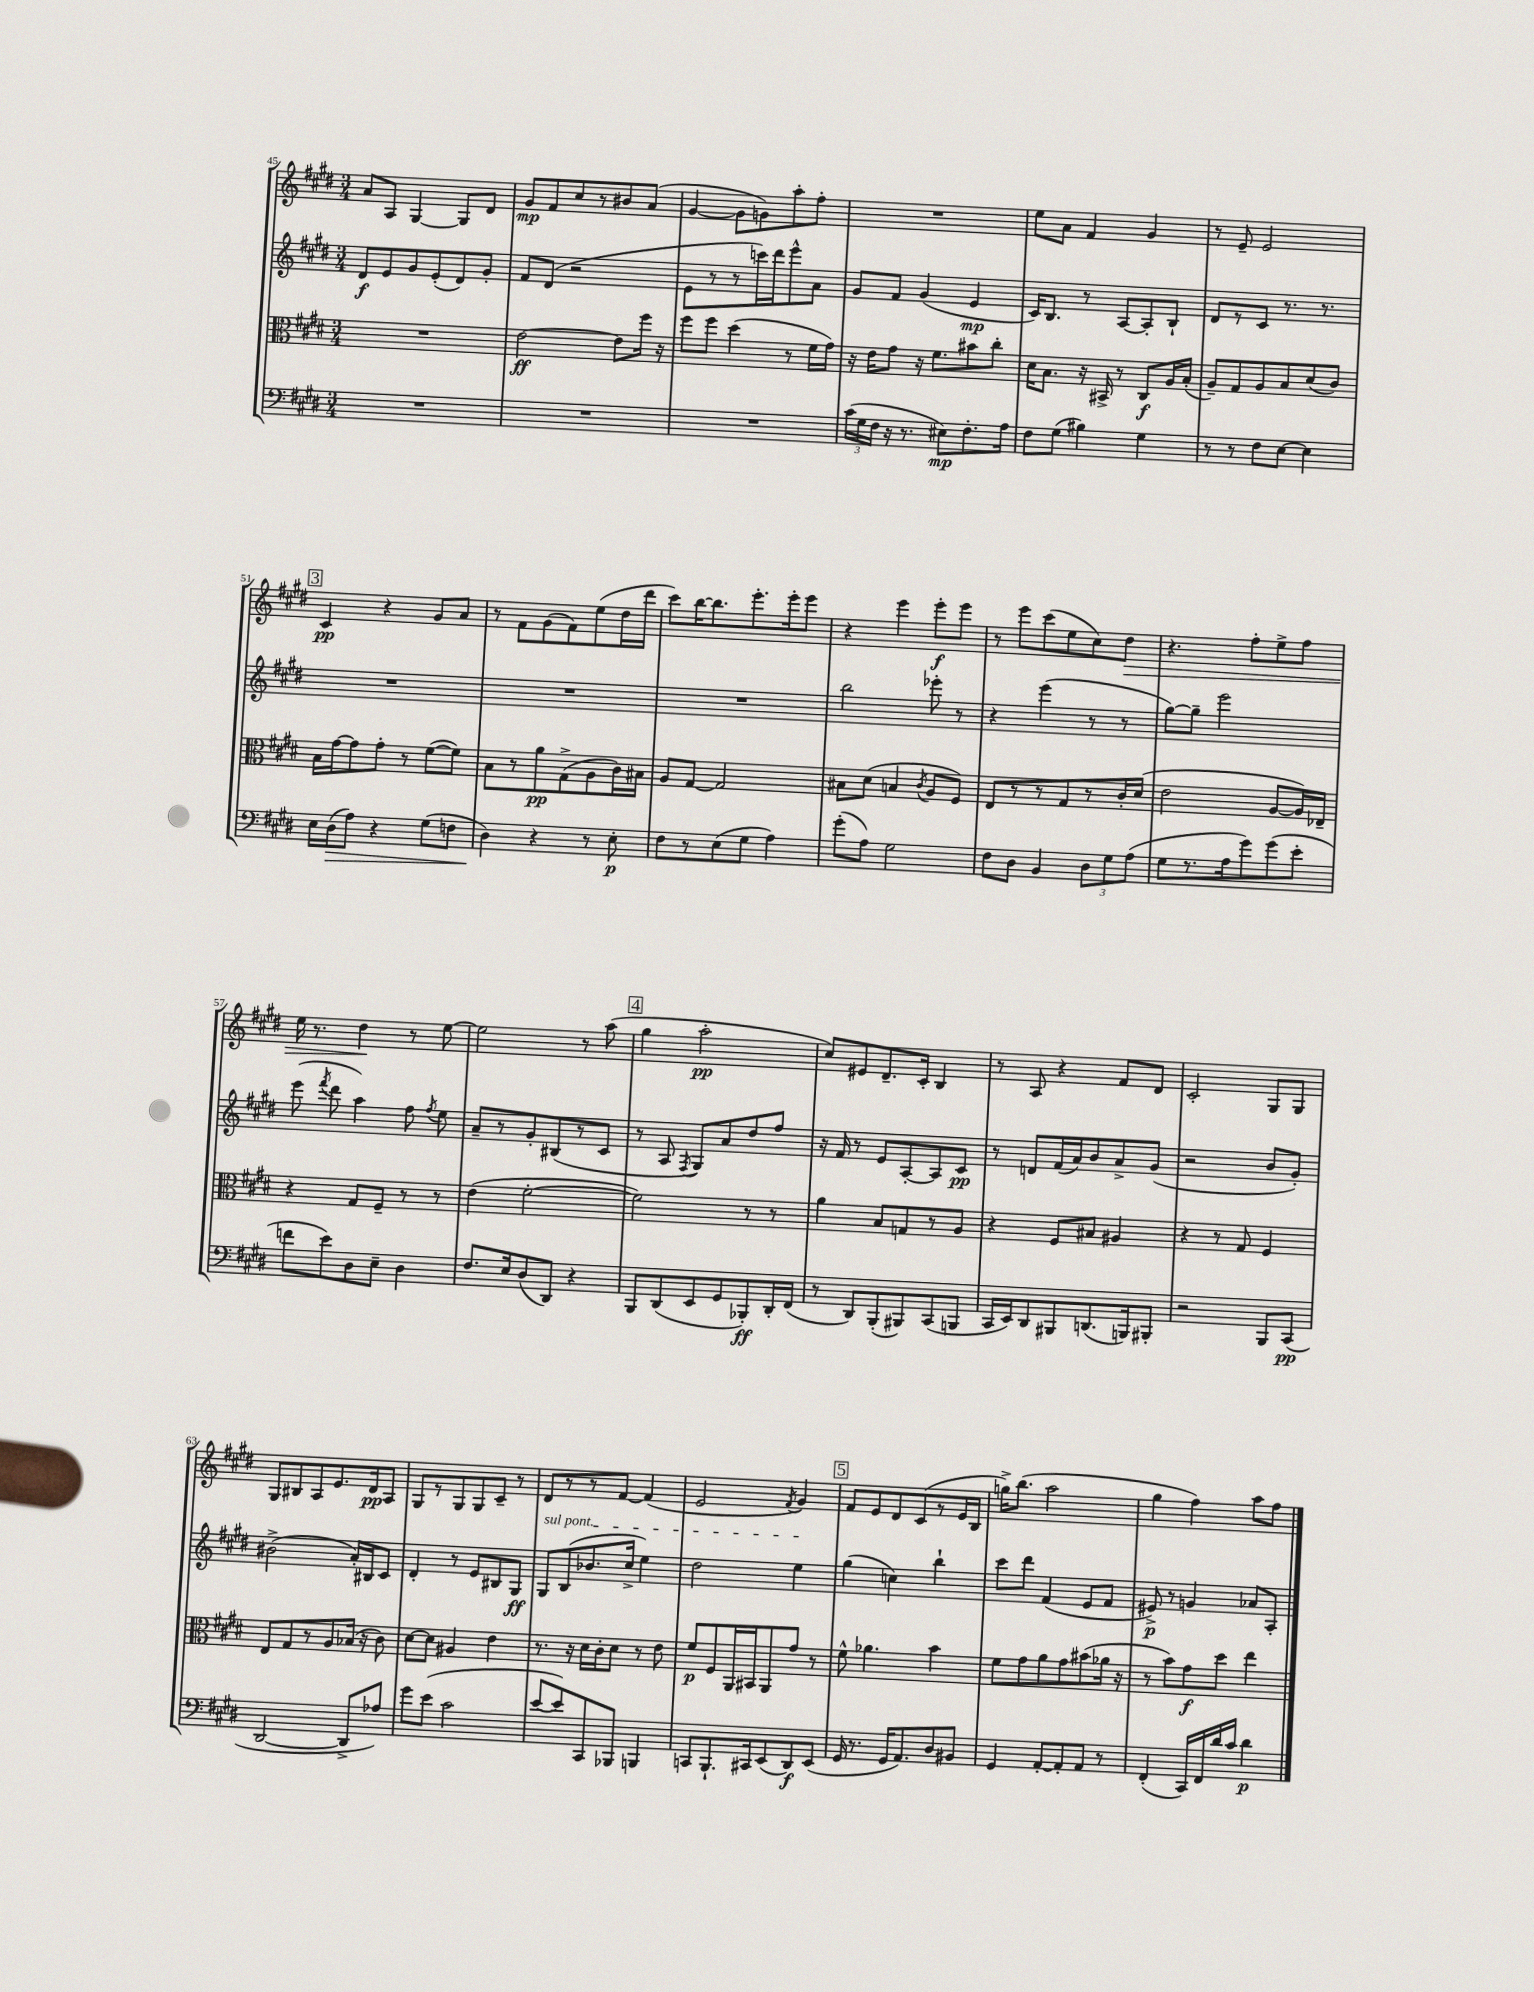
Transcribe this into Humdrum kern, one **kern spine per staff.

**kern	**kern	**kern	**kern
*staff4	*staff3	*staff2	*staff1
*clefF4	*clefC3	*clefG2	*clefG2
*k[f#c#g#d#]	*k[f#c#g#d#]	*k[f#c#g#d#]	*k[f#c#g#d#]
*M3/4	*M3/4	*M3/4	*M3/4
2.r	2.r	8d#/L	8a/L
.	.	8e/	8A/J
.	.	8g#/	[4G#/
.	.	(8e'/	.
.	.	8d#/)	8G#/]L
.	.	8g#'/J	8d#/J
=	=	=	=
2.r	[2e\	8f#/L	8g#/L
.	.	(8d#/J	8f#/
.	.	2r	8cc#/
.	.	.	8r
.	8e\]L	.	8b#/
.	16ff#\Jk	.	(8a/J
.	16r	.	.
=	=	=	=
2.r	8ff#\L	8e\L	[4g#/
.	8ff#\J	8r	.
.	(4dd#\	8r	8g#\]L
.	.	16ccc\L)	8g\)
.	.	16ddd#\J	.
.	8r	8eee^^\	8aa'\
.	16f#\LL	8a\J	8ff#'\J
.	16g#\JJ)	.	.
=	=	=	=
(24c#\LL	16r	8g#/L	2.r
24G#\	.	.	.
.	16e\LK	.	.
24F#\JJ	.	.	.
16r	8g#\J	8f#/J	.
8.r	.	.	.
.	16r	(4g#/	.
.	8.f#\L	.	.
8E#\L)	.	.	.
8.F#'\	8b#\	4e/	.
.	8cc#'\J	.	.
16A\Jk	.	.	.
=	=	=	=
8F#\L	16d#\LK	16c#/LK)	8ee\L
.	8.B\J	8.B/J	.
(8G#\J	.	.	8a\J
4B#\)	16r	8r	4f#/
.	16BB#^/	.	.
.	8r	[8A/L	.
4G#\	8C#/L	8A'/]	4g#/
.	16A/L	8B`/J	.
.	(16B'/JJ	.	.
=	=	=	=
8r	8A~/L)	8d#/L	8r
8r	8G#/	8r	8e~/
8F#\L	8A/	8c#/J	2e/
[8E\J	8B/	8.r	.
4E\]	(8d#/	.	.
.	.	8.r	.
.	8c#/J)	.	.
=	=	=	=
16E\LL	16B\LL	2.r	4c#/
(16D#\J	[16g#\J	.	.
8A\J)	8g#\]	.	.
4r	8g#'\J	.	4r
.	8r	.	.
(8G#\L	([8f#\L	.	8g#/L
8F\J	8f#\]J)	.	8a/J
=	=	=	=
4D#\)	8B\L	2.r	8r
.	8r	.	8f#\L
4r	8a\	.	(8g#\
.	(8G#^\	.	8f#\)
8r	8A\	.	(8ee\
8E'\	16c#\L)	.	16dd#\L
.	16B#\JJ	.	16ddd#\JJ
=	=	=	=
8F#\L	8A/L	2.r	8ccc#\L)
8r	[8G#/J	.	[16bb\K
.	.	.	8.bb\]
(8E\	2G#/]	.	.
8G#\J	.	.	8.eee'\
4A\)	.	.	.
.	.	.	16eee'\k
.	.	.	8eee\J
=	=	=	=
(8g#'\L	8B#\L	2bb\	4r
8A\J)	(8d#\J	.	.
2G#\	4B/	.	4eee\
.	8qc#/	.	.
.	8A/L	8eee-'\	8eee'\L
.	8F#/J)	8r	8eee\J
=	=	=	=
8F#\L	8E/L	4r	8r
8D#\J	8r	.	8eee\L
4BB/	8r	(4eee\	(8ccc#\
.	8G#/	.	8ee\
12D#\L	8r	8r	8cc#\)
12G#\	.	.	.
.	16c#'/L	8r	8dd#\J
(12A\J	.	.	.
.	(16d#/JJ	.	.
=	=	=	=
8G#\L	2e\	[8gg#\L)	4.r
8.r	.	8gg#~\]J	.
.	.	2eee\	.
16A\k	.	.	.
8g#\)	.	.	8ff#'\L
(8g#\	[8A/L	.	8ee^\
8e'\J	16A/]L)	.	8ff#\J
.	16E-~/JJ	.	.
=	=	=	=
8f\L	4r	(8eee\	16ee\
.	.	.	8.r
.	.	8qfff#/	.
8e\)	.	8ddd#\	.
8D#\	8G#/L	4aa\)	4dd#\
8E~\J	8F#~/J	.	.
4D#\	8r	8ff#\	8r
.	.	8qff#/	.
.	8r	8ee\	[8ee\
=	=	=	=
8.F#/L	(4e\	8a~/L	2ee\]
.	.	8r	.
16E/k	.	.	.
(8D#/	[2f#'\	8g#'/	.
8DD#/J)	.	(8B#/	.
4r	.	8r	8r
.	.	8c#/J	(8aa\
=	=	=	=
8BBB/L	2f#\])	8r	4gg#\
(8DD#/	.	8A/	.
.	.	8qF#/	.
8EE/	.	8G#/L)	2aa'\
8GG#/	.	8a/	.
8BBB-'/)	8r	8dd#/	.
16DD#'/L	8r	8ff#/J	.
(16FF#/JJ	.	.	.
=	=	=	=
8r	4a\	16r	8cc#/L)
.	.	16f#/	.
8DD#/L)	.	8r	8e#/
(8BBB'/	8B/L	8e/L	8.d#~/
8BBB#/)	8G/	[8A'/	.
.	.	.	16c#'/Jk
(8CC#/	8r	8A/]	4B/
8BBB/J	8A/J	8c#/J	.
=	=	=	=
16CC#/LL	4r	8r	8r
16EE/J)	.	.	.
8DD#/	.	8d/L	8A/
8BBB#/	8F#/L	(16f#/L	4r
.	.	16a/J)	.
(8.DD/	8B#/J	8b/	.
.	4A#/	8a^/	8f#/L
16BBB/k)	.	.	.
8BBB#'/J	.	(8g#/J	8d#/J
=	=	=	=
2r	4r	2r	2c#'/
.	8r	.	.
.	8G#/	.	.
8BBB/L	4F#/	8b/L	8G#/L
(8CC#/J	.	8g#'/J)	8G#/J
=	=	=	=
[2DD#/	8E/L	(2b#^\	8G#/L
.	8G#/	.	8B#/
.	8r	.	8A/
.	8A/	.	8.e/
8DD#^/]L	(16B-/Jk	16a'/LL)	.
.	16r	16B#/J	16d#/k
8A-/J)	8c#\)	8c#/J	8A/J
=	=	=	=
8g#\L	[8d#\L	4d#'/	8G#/L
(8e\J	8d#\]J	.	8r
2c#\	4A#/	8r	8G#/
.	.	8e/L	8G#/
.	4e\	8B#/	8c#~/J
.	.	8G#/J	8r
=	=	=	=
[8e/L	8.r	8G#/L	8d#/L
8e/])	.	(8B/	8r
.	16r	.	.
8CC#/	16d#\LL	8.b-/	8r
.	16c#'\J	.	.
8BBB-/J	8d#\J	.	[8f#/J
.	.	16cc#^/Jk	.
4BBB/	8r	4ee\)	(4f#/]
.	8e\	.	.
=	=	=	=
8CC/L	8f#/L	2dd#\	2e/
8.BBB`/	8F#/	.	.
.	16AA/L	.	.
16CC#/k	16BB#/J	.	.
(8EE/	8AA/	.	.
.	.	.	8qf#/
8DD#/)	8g#/J	4ee\	4g#/)
(8EE/J	8r	.	.
=	=	=	=
16GG#/	8f#^^\	(4gg#\	8f#/L
8.r	.	.	.
.	4.a-\	.	8e/
16GG#/LK	.	4cc\)	8d#/
8.AA/)	.	.	.
.	.	.	(8c#/
8D#/	4b\	4bb`\	8r
8BB#/J	.	.	16e/L
.	.	.	16B/JJ
=	=	=	=
4GG#/	8f#\L	8ccc#\L	16gg^\LK)
.	.	.	(8.bb\J
.	8g#\	8ddd#\J	.
[8AA'/L	8a\	(4f#/	2aa\
8AA'/]	8g#\	.	.
8AA/J	(8b#\	8e/L	.
8r	16a-\Jk	8f#/J	.
.	16r	.	.
=	=	=	=
(4FF#'/	8r	8e#^/)	4gg#\
.	8b\L)	8r	.
16CC#/LL)	8g#\	4g/	4ff#\)
16FF#/	.	.	.
16d#/	8dd#\J	.	.
16c#/JJ	.	.	.
4d#\	4ee\	8a-/L	8aa\L
.	.	8A'/J	8ff#\J
==	==	==	==
*-	*-	*-	*-
